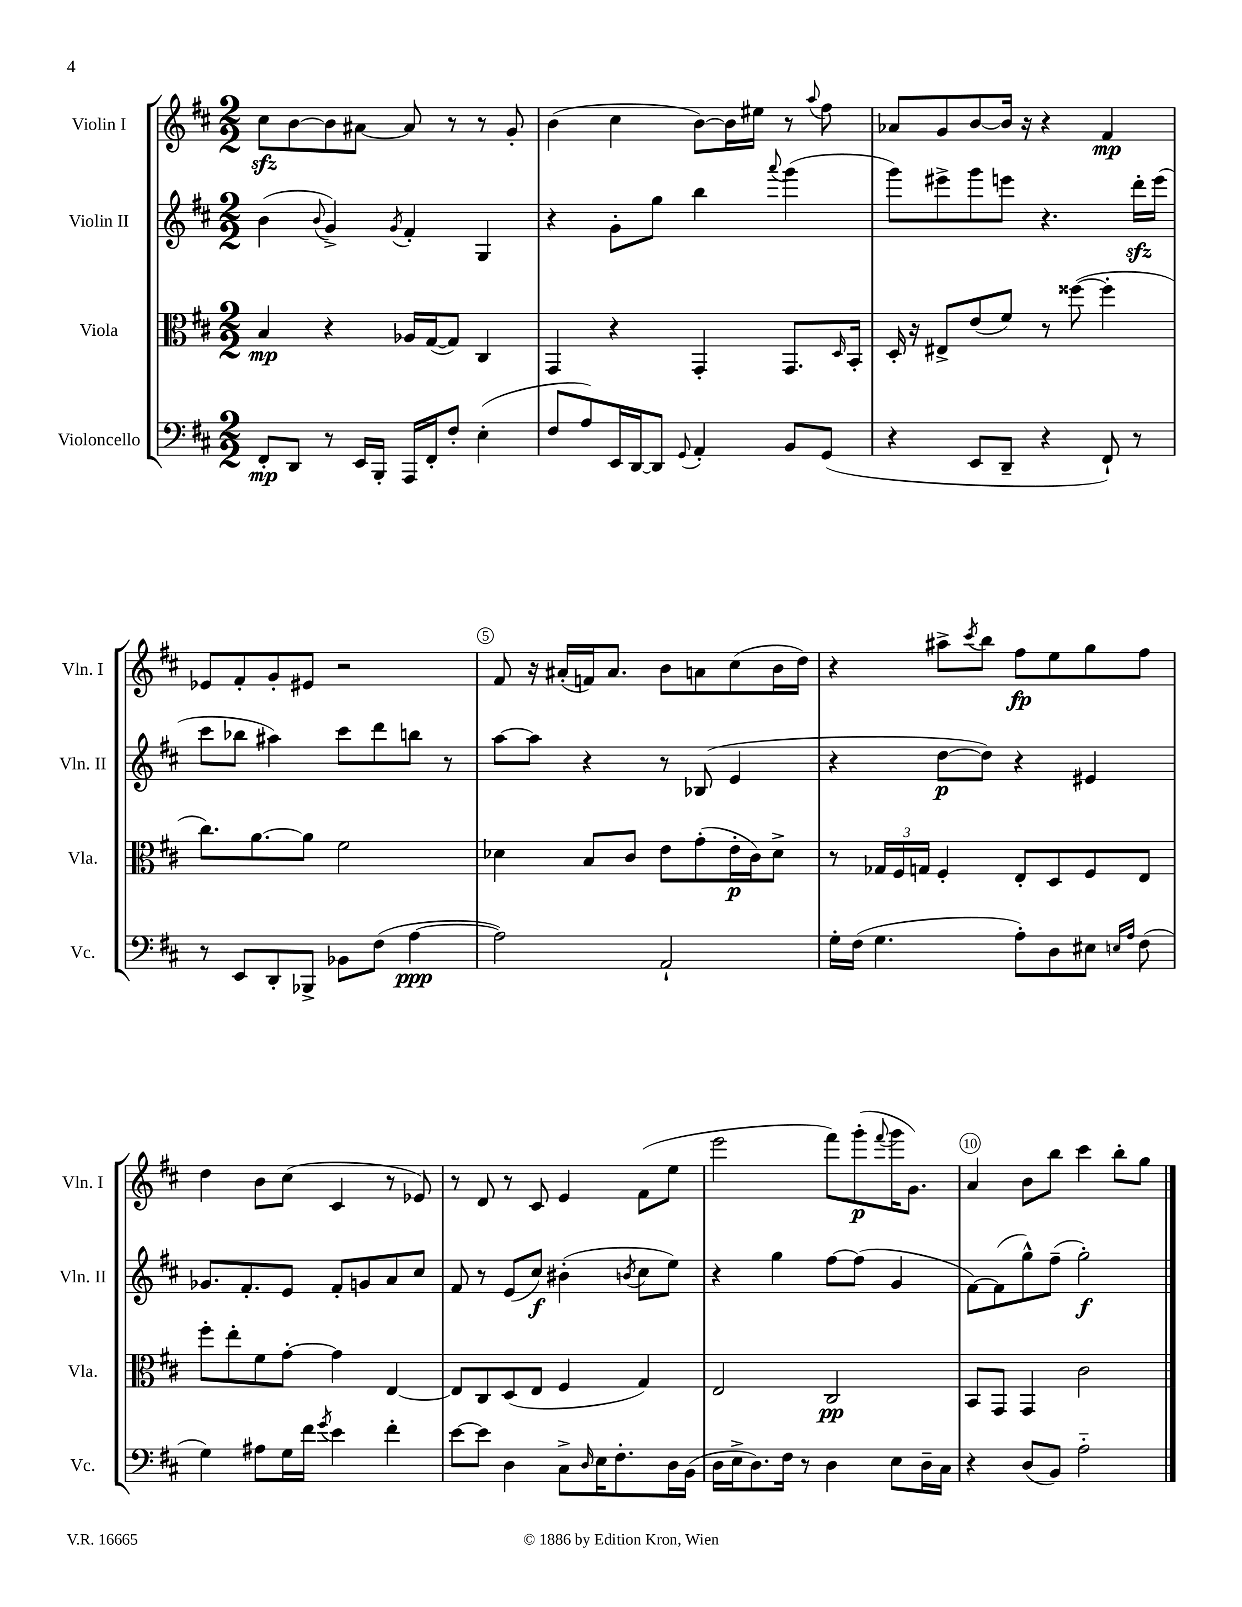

**kern	**kern	**kern	**kern
*staff4	*staff3	*staff2	*staff1
*clefF4	*clefC3	*clefG2	*clefG2
*k[f#c#]	*k[f#c#]	*k[f#c#]	*k[f#c#]
*M2/2	*M2/2	*M2/2	*M2/2
8FF#'	4B	(4b	8cc#
8DD	.	.	[8b
.	.	8qqb	.
8r	4r	4g^)	8b]
16EE	.	.	[8a#
16BBB'	.	.	.
.	.	8qg	.
16AAA	16A-	4f#'	8a#]
16FF#'	([16G	.	.
8F#'	8G])	.	8r
(4E'	4C#	4G	8r
.	.	.	8g'
=	=	=	=
8F#	4GG	4r	(4b
8A)	.	.	.
16EE	4r	8g'	4cc#
[16DD	.	.	.
8DD]	.	8gg	.
8qqGG	.	.	.
4AA'	4GG'	4bb	[8b)
.	.	.	16b]
.	.	.	16ee#
.	.	8qqaaa	.
8BB	8.GG	(4ggg	8r
.	.	.	8qqaa
(8GG	.	.	8ff#
.	16qqD	.	.
.	16BB'	.	.
=	=	=	=
4r	16D'	8ggg)	8a-
.	16r	.	.
.	8E#^	8eee#^	8g
8EE	(8e	8ggg	[8b
8DD~	8f#)	8eee	16b]
.	.	.	16r
4r	8r	4.r	4r
.	([8ff##	.	.
8FF#`)	4ff##']	.	4f#
8r	.	16ddd'	.
.	.	(16eee	.
=	=	=	=
8r	8.cc#)	8ccc#	8e-
8EE	.	8bb-	8f#'
.	[8.a	.	.
8DD'	.	4aa#)	8g'
8BBB-^	8a]	.	8e#
8BB-	2f#	8ccc#	2r
(8F#	.	8ddd	.
[4A	.	8bb	.
.	.	8r	.
=	=	=	=
2A])	4d-	[8aa	8f#
.	.	8aa]	16r
.	.	.	(16a#'
.	8B	4r	16f)
.	.	.	8.a#
.	8c#	.	.
2AA`	8e	8r	8b
.	(8g'	(8B-	8a
.	16e'	4e	(8cc#
.	16c#)	.	.
.	8d-^	.	16b
.	.	.	16dd)
=	=	=	=
16G'	8r	4r	4r
(16F#	.	.	.
4.G	24G-	.	.
.	24F#	.	.
.	24G	.	.
.	4F#'	[8dd	8aa#^
.	.	.	8qccc#
.	.	8dd])	8bb
8A')	8E'	4r	8ff#
8D	8D	.	8ee
8E#	8F#	4e#	8gg
16qqE	.	.	.
16qqA	.	.	.
(8F#	8E	.	8ff#
=	=	=	=
4G)	8ff#'	8.g-	4dd
.	8ee'	.	.
.	.	8.f#'	.
8A#	8f#	.	8b
16G	[8g'	8e	(8cc#
16f#	.	.	.
8qg	.	.	.
4e	4g]	8f#'	4c#
.	.	8g	.
4f#'	[4E	8a	8r
.	.	8cc#	8e-)
=	=	=	=
[8e	8E]	8f#	8r
8e]	8C#	8r	8d
4D	(8D	(8e	8r
.	8E	8cc#)	8c#
8C#^	4F#	(4b#'	4e
16qqD	.	.	.
16E	.	.	.
8.F#'	.	.	.
.	.	8qb	.
.	4G)	8cc#	(8f#
16D	.	8ee)	8ee
(16BB	.	.	.
=	=	=	=
16D	2E	4r	2eee
16E^	.	.	.
8.D)	.	.	.
.	.	4gg	.
16F#	.	.	.
8r	.	.	.
4D	2C#	[8ff#	8fff#)
.	.	(8ff#]	(8ggg'
.	.	.	8qqfff#
8E	.	4g	16ggg
.	.	.	8.g)
16D~	.	.	.
16C#	.	.	.
=	=	=	=
4r	8BB	[8f#)	4a
.	8GG	(8f#]	.
(8D	4GG	8gg^^)	8b
8BB)	.	(8ff#~	8bb
2A'~	2c#	2gg')	4ccc#
.	.	.	8bb'
.	.	.	8gg
==	==	==	==
*-	*-	*-	*-
